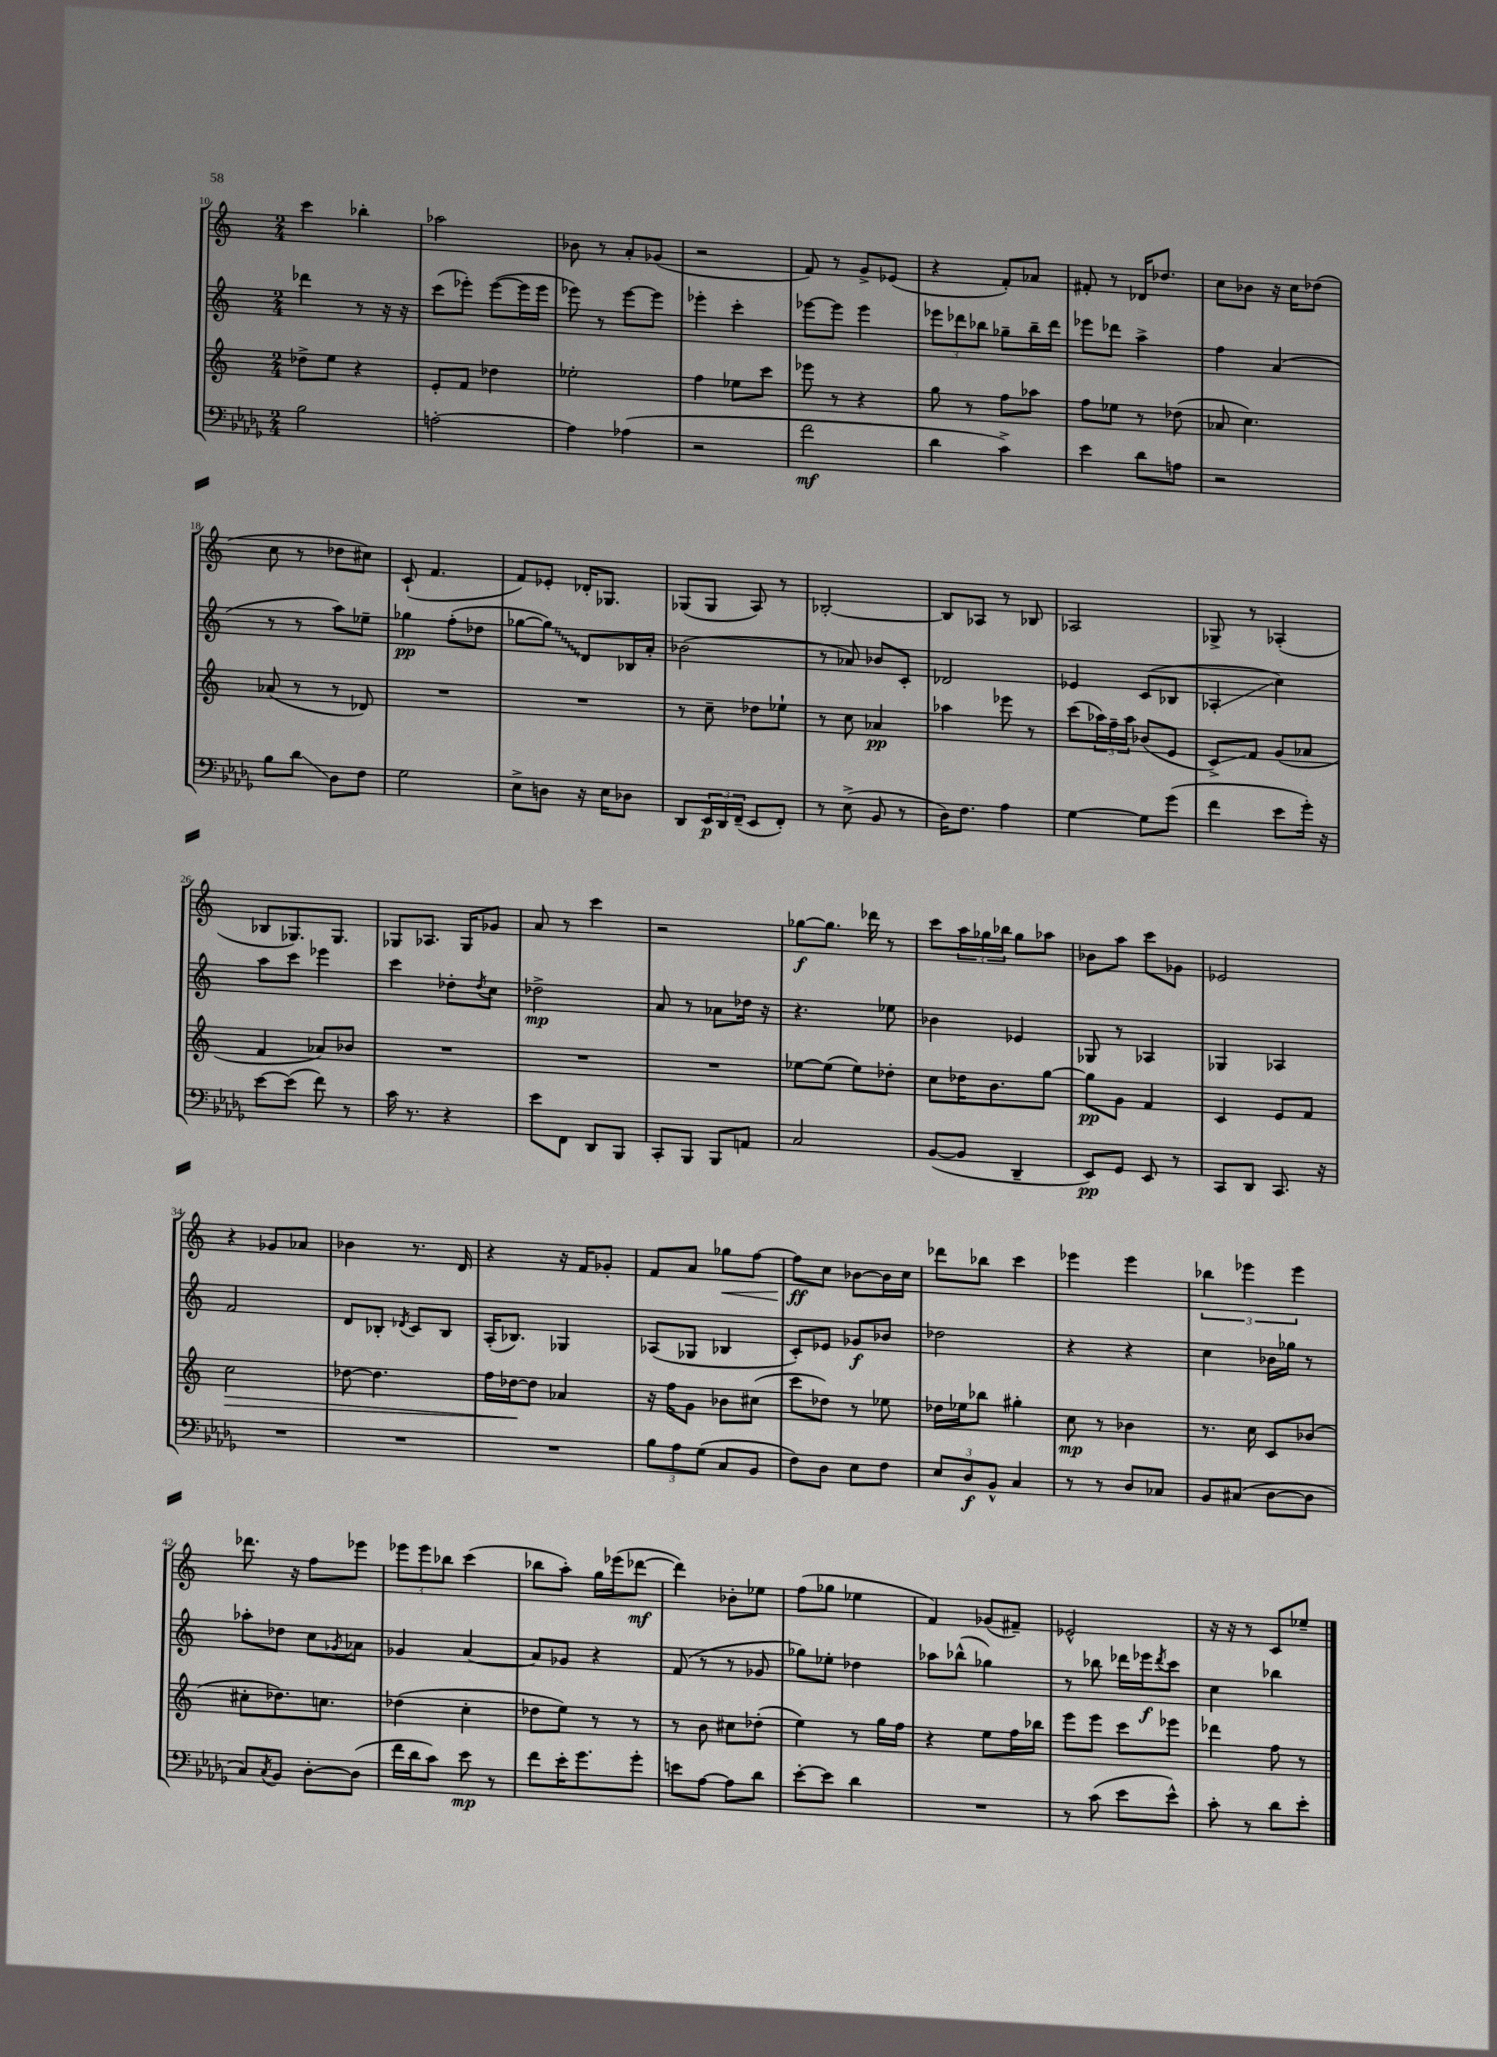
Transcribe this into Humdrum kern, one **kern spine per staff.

**kern	**kern	**kern	**kern
*staff4	*staff3	*staff2	*staff1
*clefF4	*clefG2	*clefG2	*clefG2
*k[b-e-a-d-g-]	*k[]	*k[]	*k[]
*M2/4	*M2/4	*M2/4	*M2/4
2B-\	8dd-^\L	4ddd-\	4ccc\
.	8ee\J	.	.
.	4r	8r	4bb-'\
.	.	16r	.
.	.	16r	.
=	=	=	=
[2A'\	8e'/L	(8ccc\L	2aa-\
.	8f/J	8eee-'\J)	.
.	4dd-\	([8eee-\L	.
.	.	16eee-\]L	.
.	.	16eee-\JJ	.
=	=	=	=
4A\]	2ee-'\	8eee-\)	8b-\
.	.	8r	8r
(4A-\	.	[8eee-\L	8a'/L
.	.	8eee-\]J	(8g-/J
=	=	=	=
2r	4ff\	4eee-'\	2r
.	8ee-\L	4ccc'\	.
.	8ccc\J	.	.
=	=	=	=
2f\	8eee-\	[8eee-\L	8f/)
.	8r	8eee-\]J	8r
.	4r	4eee-\	8g^/L
.	.	.	(8e-/J
=	=	=	=
4d-\	8gg\	12eee-\L	4r
.	.	12ddd-\	.
.	8r	.	.
.	.	12bb-\J	.
4c^\)	8ff\L	8gg-~\L	8f'/L)
.	8aa-\J	16bb-~\L	8a-/J
.	.	16ddd-\JJ	.
=	=	=	=
4e-\	8ff\L	8eee-\L	8f#'/
.	8ee-\J	8ddd-\J	8r
8d-\L	8r	4aa^\	16d-/LK
.	.	.	8.dd-/J
8A\J	(8dd-\	.	.
=	=	=	=
2r	8a-/	4ff\	8cc\L
.	4.cc\)	.	8b-\J
.	.	(4a/	16r
.	.	.	16cc\LK
.	.	.	(8dd-\J
=	=	=	=
8B-\L	(8a-/	8r	8cc\
8d-\J	8r	8r	8r
8D-\L	8r	8aa\L)	8dd-\L
8F\J	8d-/)	8ee-~\J	8cc#\J)
=	=	=	=
2G-\	2r	4gg-\	(8c`/
.	.	.	4.f/
.	.	(8ff'\L	.
.	.	8dd-\J	.
=	=	=	=
8E-^\L	2r	[8gg-\L	8f/L)
8D\J	.	8gg-\]J)	8e-'/J
16r	.	8d/L	16d-'/LK
16E-\LK	.	.	8.G-/J
8D-\J	.	16B-/L	.
.	.	16a'/JJ	.
=	=	=	=
8DD-/L	8r	(2b-\	(8G-/L
24EE-/L	8cc~\	.	8G-/J
24DD-/	.	.	.
(24FF~/JJ	.	.	.
8EE-/L	8dd-\L	.	8A/)
8FF'/J)	8ee-`\J	.	8r
=	=	=	=
8r	8r	8r	[2B-'/
(8E-^\	8cc\	8a-/)	.
8BB-/	4a-/	8b-/L	.
8r	.	8c'/J	.
=	=	=	=
16D-\LK)	4aa-\	2d-/	8B-/]L
8.F\J	.	.	.
.	.	.	8A-/J
4A-\	8eee-\	.	8r
.	8r	.	8B-/
=	=	=	=
[4G-\	(8ccc\L	4e-/	2A-/
.	24aa-\L)	.	.
.	24ff~\	.	.
.	24aa-\JJ	.	.
8G-\]L	(8b-/L	(8c/L	.
(8g-\J	8e/J	8B-/J	.
=	=	=	=
4f\	8c^/L)	4A-'/	8G-^/
.	8f/J	.	8r
8e-\L	(8g/L	4cc\)	(4A-'/
16g-'\Jk)	8a-/J	.	.
16r	.	.	.
=	=	=	=
[8e-\L	4f/	8aa\L	8B-/L
(8e-\]J	.	8ccc\J	8.G-/)
8f\)	8a-/L)	4eee-\	.
.	.	.	8.G-/J
8r	8b-/J	.	.
=	=	=	=
16c\	2r	4ccc\	8G-/L
8.r	.	.	.
.	.	.	8.A-/J
4r	.	8dd-'\L	.
.	.	.	16G-/LK
.	.	8qdd-/	.
.	.	8cc\J	8g-/J
=	=	=	=
8e-\L	2r	2dd-^\	8a/
8FF\J	.	.	8r
8DD-/L	.	.	4ccc\
8BBB-/J	.	.	.
=	=	=	=
8CC'/L	2r	8a/	2r
8BBB-/J	.	8r	.
8BBB-/L	.	8a-\L	.
8AA/J	.	16dd-\Jk	.
.	.	16r	.
=	=	=	=
2C/	[8ee-\L	4.r	[8gg-\L
.	(8ee-\]J	.	8.gg-\]J
.	8ee-\L)	.	.
.	.	.	16ddd-\
.	8dd-'\J	8ee-\	8r
=	=	=	=
([8BB-/L	8cc\L	4b-\	8ccc\L
8BB-/]J	16dd-\K	.	24aa\L
.	.	.	24gg-\
.	8.b\	.	.
.	.	.	24bb-\JJ
4DD-~/	.	4e-/	8gg-\L
.	[8gg\J	.	8aa-\J
=	=	=	=
8EE-/L)	8gg\]L	8G-/	8b-\L
8GG-/J	8g\J	8r	8aa\J
8EE-/	4f/	4A-/	8ccc\L
8r	.	.	8g-\J
=	=	=	=
8CC/L	4c/	4G-/	2e-/
8DD-/J	.	.	.
8.CC/	8e/L	4A-/	.
.	8f/J	.	.
16r	.	.	.
=	=	=	=
2r	2cc\	2f/	4r
.	.	.	8g-/L
.	.	.	8a-/J
=	=	=	=
2r	[8dd-\	8d/L	4b-\
.	4.dd-\]	8B-'/J	.
.	.	8qd-/	.
.	.	8c/L	8.r
.	.	8B-/J	.
.	.	.	16d/
=	=	=	=
2r	16ff\LL	(16A'/LK	4r
.	[16dd-\J	8.B-/J)	.
.	8dd-\]J	.	.
.	4a-/	4G-/	16r
.	.	.	16f/LK
.	.	.	8g-'/J
=	=	=	=
12B-\L	16r	(8A-/L	8f/L
.	16ff\LK	.	.
12A-\	.	.	.
.	8g\J	8G-/J	8a/J
(12G-\J	.	.	.
8C/L	8b-\L	4B-/	8gg-\L
8BB-/J	(8cc#\J	.	[8ff\J
=	=	=	=
8F\L)	8ccc\L	8c'/L)	8ff\]L
8D-\J	8dd-\J)	8e-/J	8cc\J
8E-\L	8r	8g-/L	[8b-\L
8F\J	8ee-\	8b-/J	16b-\]L
.	.	.	16cc\JJ
=	=	=	=
12E-/L	16dd-\LL	2dd-\	8ddd-\L
.	16ee-\J	.	.
12D-/	.	.	.
.	8bb-\J	.	8bb-\J
12BB-^^/J	.	.	.
4C/	4gg#'\	.	4ccc\
=	=	=	=
8r	8cc\	4r	4eee-\
8r	8r	.	.
8D-/L	4b-\	4r	4eee-\
8C-/J	.	.	.
=	=	=	=
8BB-/L	8.r	4cc\	6bb-\
(8C#/J	.	.	.
.	.	.	6eee-\
.	16cc\	.	.
[8D-\L	8c/L	16b-\LL	.
.	.	16gg-\JJ	.
.	.	.	6eee-\
8D-\]J	(8b-/J	8r	.
=	=	=	=
8C/L)	8cc#'\L	8aa-'\L	8.ddd-\
8qC/	.	.	.
8BB-/J	8.dd-\)	8dd-\J	.
.	.	.	16r
[8D-'\L	.	8cc\L	8ff\L
.	8.cc\J	.	.
.	.	8qg-/	.
(8D-\]J	.	8a-\J	8eee-\J
=	=	=	=
16f\LL	(4dd-\	4g-/	12eee-\L
16d-\J	.	.	.
.	.	.	12eee-\
8c\J)	.	.	.
.	.	.	12bb-\J
8e-\	4cc'\	[4a/	(4ccc\
8r	.	.	.
=	=	=	=
8f\L	8dd-\L	8a/]L	8bb-\L
16e-'\K	8ee\J)	8g-/J	8aa'\J)
8.g-\	.	.	.
.	8r	4r	16gg\LL
.	.	.	(16eee-\J
8g-'\J	8r	.	[8ddd-\J
=	=	=	=
8e\L	8r	(8f/	4ddd-\])
[8A-\J	8b\	8r	.
8A-\]L	8cc#\L	8r	8b-'\L
8d-\J	(8dd-'\J	8g-/	8ee-\J
=	=	=	=
[8e-'\L	4ee\)	8gg-\L)	(8ff\L
8e-\]J	.	8ee-'\J	8gg-\J
4d-\	8r	4dd-\	4ee-\
.	16gg\LL	.	.
.	16ff\JJ	.	.
=	=	=	=
2r	4r	8aa-\L	4f/)
.	.	(8bb-^^\J	.
.	8ee\L	4gg-\)	(8g-/L
.	16ff\L	.	8f#~/J)
.	16bb-\JJ	.	.
=	=	=	=
8r	8eee\L	8r	2e-^^/
(8c\	8eee\J	8bb-\	.
8e-\L	8ccc\L	16ddd-\LL	.
.	.	16eee-\J	.
.	.	8qddd-/	.
8e-^^\J)	8eee-\J	8ccc\J	.
=	=	=	=
8c'\	4ddd-\	4cc\	16r
.	.	.	16r
8r	.	.	8r
8d-\L	8ff\	4bb-\	8c/L
8e-'\J	8r	.	8ee-~/J
==	==	==	==
*-	*-	*-	*-
